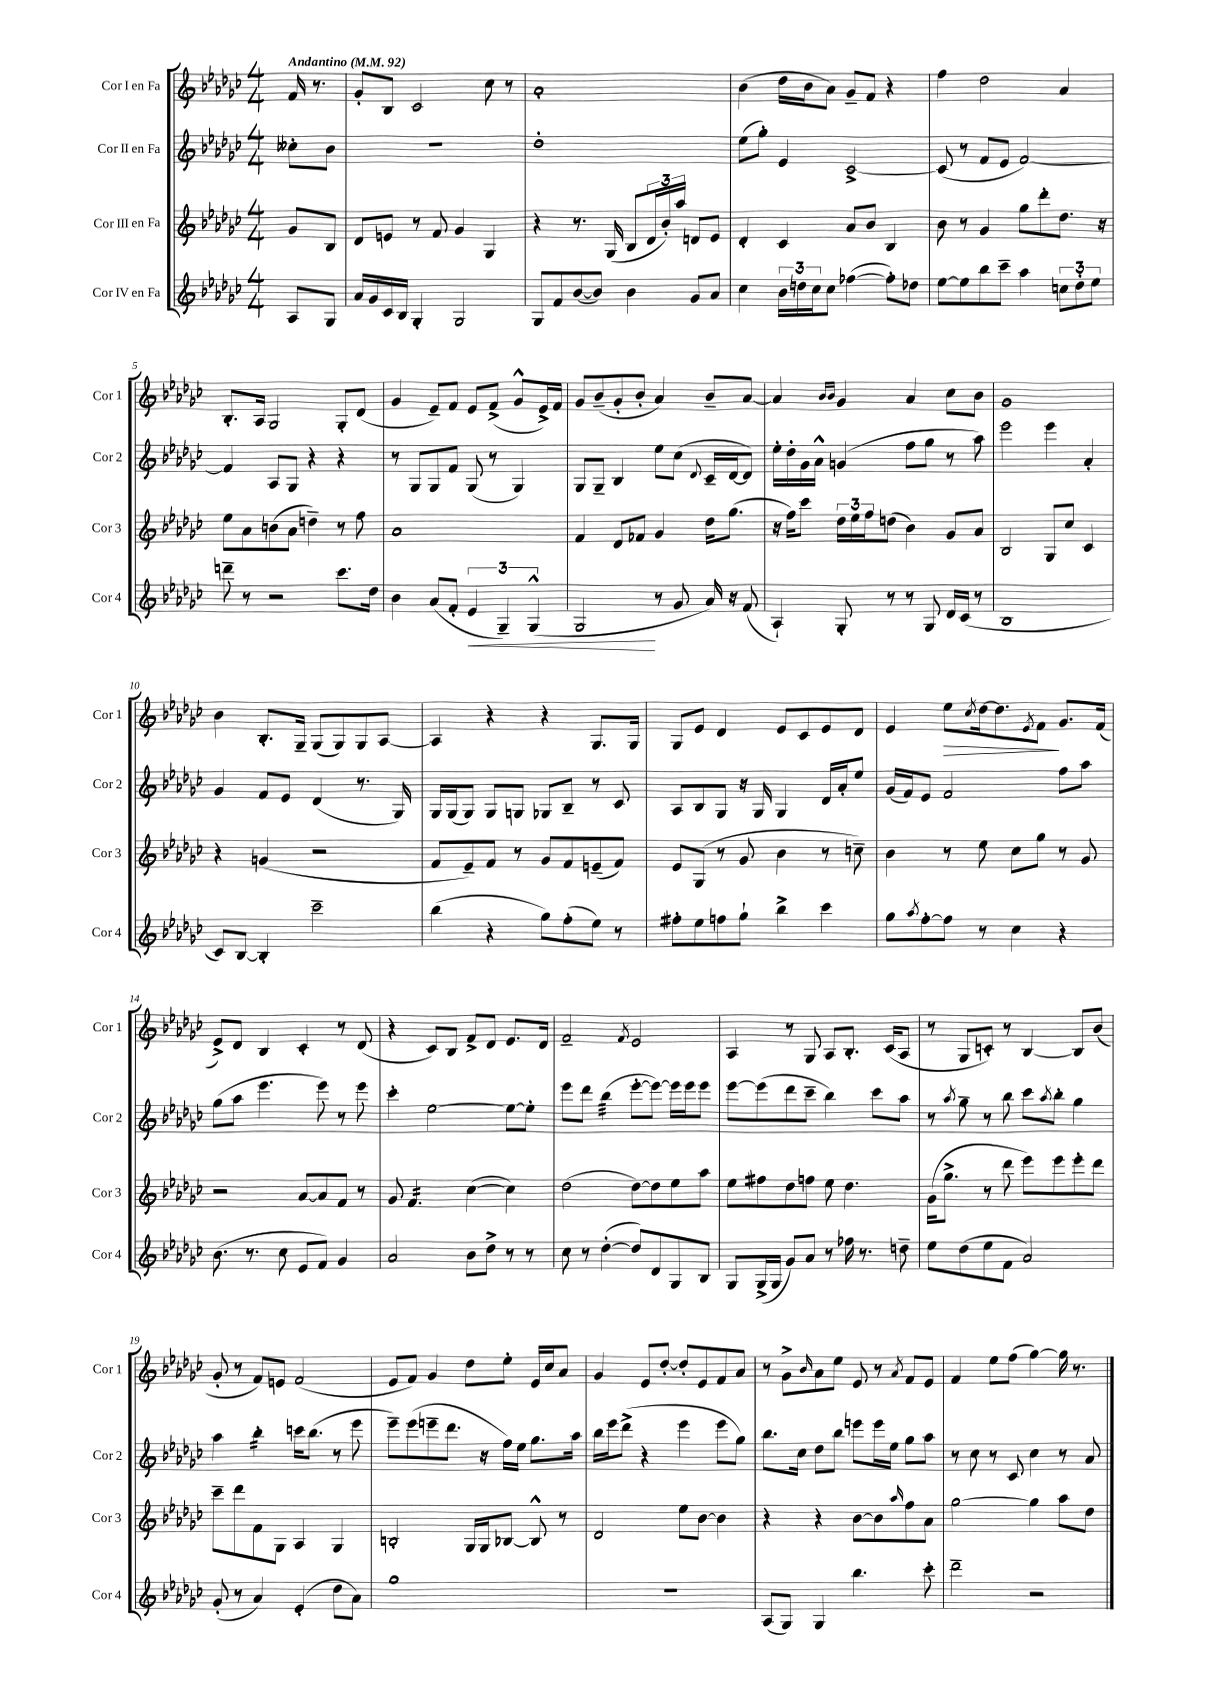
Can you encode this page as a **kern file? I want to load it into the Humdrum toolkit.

**kern	**kern	**kern	**kern
*staff4	*staff3	*staff2	*staff1
*clefG2	*clefG2	*clefG2	*clefG2
*k[b-e-a-d-g-c-]	*k[b-e-a-d-g-c-]	*k[b-e-a-d-g-c-]	*k[b-e-a-d-g-c-]
*M4/4	*M4/4	*M4/4	*M4/4
*MM92	*MM92	*MM92	*MM92
8A-/L	8g-/L	8cc--'\L	16f/
.	.	.	8.r
8G-/J	8B-/J	8b-\J	.
=	=	=	=
16a-/LL	8d-/L	1r	8g-'/L
16g-/	.	.	.
16c-/	8e/J	.	8B-/J
16B-/JJ	.	.	.
4G-'/	8r	.	2c-/
.	8f/	.	.
2G-/	4g-/	.	.
.	4G-/	.	8cc-\
.	.	.	8r
=	=	=	=
8G-/L	4r	1dd-'	1a-'
8f/	.	.	.
([8b-/	8.r	.	.
8b-/]J)	.	.	.
.	(16G-/	.	.
4b-\	8B-/L	.	.
.	24d-/L	.	.
.	24b-'/)	.	.
.	24aa-/JJ	.	.
8g-/L	8d/L	.	.
8a-/J	8e-/J	.	.
=	=	=	=
4cc-\	4d-'/	(8ee-\L	(4b-\
.	.	8gg-'\J)	.
24b-\LL	4c-/	4e-/	16dd-\LL
24dd\	.	.	.
.	.	.	16b-\J
24cc-\J	.	.	.
8cc-\J	.	.	8a-\J)
([4ff-\	8a-/L	[2c-^/	8g-~/L
.	8b-/J	.	8f/J
8ff-'\]L)	4B-/	.	4r
8dd-\J	.	.	.
=	=	=	=
[8ee-\L	8b-\	(8c-/]	4ff\
8ee-\]	8r	8r	.
8bb-\	4g-/	8f/L	2dd-\
8ccc-~\J	.	8e-/J	.
4aa-\	8gg-\L	[2f/)	.
.	8ddd-'\	.	.
12cc\L	8.dd-\J	.	4a-/
12dd-'\	.	.	.
12ee-\J	.	.	.
.	16r	.	.
=	=	=	=
8ddd~\	8ee-\L	4f/]	8.B-'/L
8r	8a-\	.	.
.	.	.	16A-/Jk
2r	(8b\	8A-/L	2G-/
.	8a-\J	8G-/J	.
.	4dd~\)	4r	.
8.ccc-\L	8r	4r	8G-'/L
.	8ff\	.	(8d-/J
16dd-\Jk	.	.	.
=	=	=	=
4b-\	1a-	8r	4g-/
.	.	8G-/L	.
(8a-/L	.	8G-/	8e-~/L)
8f'/J	.	8f/J	8f/J
6e-/	.	(8G-/	8e-/L
.	.	8r	(8f^/J
6G-~/)	.	.	.
.	.	4G-/)	8g-^^/L
(6G-^^/	.	.	.
.	.	.	16e-^/L)
.	.	.	16f/JJ
=	=	=	=
2G-/	4f/	8G-/L	8g-/L
.	.	8G-~/J	(8b-~/
.	8d-/L	4B-/	8g-'/
.	8f-/J	.	8b-'/J
8r	4g-/	8ee-\L	4a-/)
8g-/	.	(8cc-\J	.
.	.	8qqd-/	.
16a-/)	16dd-\LK	16c-~/LL	8b-~/L
16r	(8.gg-\J	[16d-/J	.
(8f/	.	8d-/]J)	[8a-/J
=	=	=	=
4A-`/)	16r	16ee-'\LL	4a-/]
.	16ff\LK)	16dd-'\	.
.	8ccc-\J	16g-\	.
.	.	16a-^^\JJ	.
.	.	.	16qqb-/LL
.	.	.	16qqb-/JJ
8G-'/	24dd-\LL	(4g/	4g-/
.	24ee-\	.	.
.	24ff\J	.	.
8r	(8dd\J	.	.
8r	4b-\)	8ff\L	4a-/
8G-/	.	8gg-\J	.
16d-/LL	8g-/L	8r	8cc-\L
(16c-/JJ	.	.	.
8r	8a-/J	8aa-\)	8b-\J
=	=	=	=
1B-	2B-/	2eee-\	1g-
.	8G-/L	4eee-\	.
.	8cc-/J	.	.
.	4c-/	4a-'/	.
=	=	=	=
8c-/L)	4r	4g-/	4b-\
[8B-/J	.	.	.
4B-'/]	(4g/	8f/L	8.B-'/L
.	.	8e-/J	.
.	.	.	16G-~/Jk
2ccc-~\	2r	(4d-/	(8G-/L
.	.	.	8G-/)
.	.	8.r	8G-/
.	.	.	[8A-/J
.	.	16G-/)	.
=	=	=	=
(4bb-\	8f/L	16G-/LL	4A-/]
.	.	(16G-/J	.
.	8e-~/)	8G-/J)	.
4r	8f/J	8G-/L	4r
.	8r	8G/J	.
8gg-\L)	8g-/L	8G-/L	4r
(8ff'\	8f/	8B-~/J	.
8ee-\J)	(8e~/	8r	8.G-/L
8r	8f/J)	8c-/	.
.	.	.	16G-/Jk
=	=	=	=
8ff#'\L	8e-/L	8A-/L	8G-/L
8ee-\	(8G-/J	8B-/	8e-/J
8ff\	8r	8G-/J	4d-/
8gg-`\J	8g-/	16r	.
.	.	16G-/	.
4bb-^\	4b-\	4G-/	8e-/L
.	.	.	8c-/
4ccc-\	8r	16d-/LL	8e-/
.	.	16a-'/J	.
.	8cc~\)	8ee-/J	8d-/J
=	=	=	=
8gg-\L	4b-\	(16g-/LL	4e-/
.	.	16f/J)	.
8qaa-/	.	.	.
[8ff'\	.	8e-/J	.
8ff\]J	8r	2f/	8ee-\L
.	.	.	8qcc-/
8r	8ee-\	.	[16dd-\k
.	.	.	8.dd-\]
4cc-\	8cc-\L	.	.
.	.	.	8qe-/
.	8gg-\J	.	8f\J
4r	8r	8ff\L	8.g-/L
.	8g-/	8aa-\J	.
.	.	.	(16f/Jk
=	=	=	=
(8.b-\	2r	(8gg-\L	8e-^/L)
.	.	8aa-\J	8d-/J
8.r	.	.	.
.	.	4.eee-\	4B-/
8cc-\	.	.	.
8e-/L	[8a-/L	.	4c-'/
8f/J)	8a-/]	8eee-\)	.
4g-/	8f/J	8r	8r
.	8r	8eee-\	(8d-/
=	=	=	=
2a-/	8g-/	4ccc-'\	4r
.	4.f/	.	.
.	.	[2ee-\	8c-/L)
.	.	.	8B-/J
8b-\L	([4cc-\	.	8f^/L
8dd-^\J	.	.	8d-/J
8r	4cc-\])	8ee-\_L	8.e-/L
8r	.	8ee-'\]J	.
.	.	.	16d-/Jk
=	=	=	=
8cc-\	(2dd-\	8eee-\L	2f~/
8r	.	8ddd-\J	.
([4dd-'\	.	(4bb-\	.
.	.	.	8qf/
8dd-/]L)	[8dd-\L)	[8eee-'\L	2e-/
8d-/	8dd-\]	8eee-\_J)	.
8G-/	8ee-\	16eee-\]LL	.
.	.	16eee-\J	.
8B-/J	8aa-\J	8eee-\J	.
=	=	=	=
8G-/L	8ee-\L	[8eee-\L	4A-/
(16G-^/L	8ff#\	(8eee-\]	.
16G-/JJ	.	.	.
8g-/L)	8dd-\	8ddd-\	8r
8a-/J	8ff\J	8ccc-~\J	8G-/
8r	8ee-\	4bb-\)	8A-/L
16ff-\	4.dd-\	.	8.B-'/J
8.r	.	.	.
.	.	8ccc-\L	.
.	.	.	(16c-/LK
8dd~\	.	8aa-\J	8A-/J
=	=	=	=
8ee-\L	(16g-\LK	8r	8r
.	8.gg-^\J	.	.
.	.	8qaa-/	.
(8dd-\	.	8gg-~\	8G-/L
8ee-\	8r	8r	8c'/J)
8f\J	8ddd-\	8bb-\	8r
2a-/)	8eee-\L)	8ccc-\L	[4B-/
.	.	8qaa-/	.
.	8eee-\	8bb-'\J	.
.	8eee-'\	4gg-\	8B-/]L
.	8ddd-\J	.	(8b-/J
=	=	=	=
(8g-'/	8ccc-~\L	4aa-\	8g-'/
8r	8ddd-\	.	8r
4a-/)	8f\	4bb-'\	8f/L)
.	8G-\J	.	8e/J
(4e-'/	4A-/	16ccc\LK	(2f/
.	.	(8.bb-\J	.
8dd-\L	4G-/	8r	.
8a-\J)	.	8eee-\	.
=	=	=	=
1gg-	2B'/	8eee-~\L)	8e-/L
.	.	(8eee-\	8f/J)
.	.	8eee~\	4g-/
.	.	8.ddd-\J	.
.	16G-/LL	.	8dd-\L
.	16G-/J	16r	.
.	[8B-/J	16ff\LL)	8ee-'\J
.	.	16ee-\JJ	.
.	8B-^^/]	8.gg-\L	16e-/LL
.	.	.	16cc-/J
.	8r	.	8a-/J
.	.	16aa-\Jk	.
=	=	=	=
1r	2d-/	16bb-\LL	4g-/
.	.	16eee-\J	.
.	.	(8ddd-^\J	.
.	.	4r	8e-/L
.	.	.	[8dd-'/J
.	8ee-\L	4eee-\	8dd-'/]L
.	[8b-\J	.	8e-/
.	4b-\]	8eee-\L	8f/
.	.	8gg-\J)	8a-/J
=	=	=	=
(8A-/L	4r	8.bb-\L	8r
8G-/J)	.	.	8g-^\L
.	.	16cc-\Jk	.
.	.	.	16qqb-/
4G-/	4r	8dd-\L	8a-\
.	.	8bb-\J	8ee-\J
4.bb-\	[8b-\L	8eee\L	8e-/
.	8b-\]	16eee\L	8r
.	.	16ee-\JJ	.
.	16qqaa-/	.	8qa-/
.	8ff\	8gg-\L	8f/L
8ccc-'\	8a-\J	8aa-\J	8e-/J
=	=	=	=
2ddd-~\	[2gg-\	8r	4f/
.	.	8cc-\	.
.	.	8r	8ee-\L
.	.	8c-/	(8ff\J
2r	4gg-\]	4cc-\	[4gg-\)
.	8aa-\L	8r	16gg-\]
.	.	.	8.r
.	8dd-\J	8a-/	.
==	==	==	==
*-	*-	*-	*-
